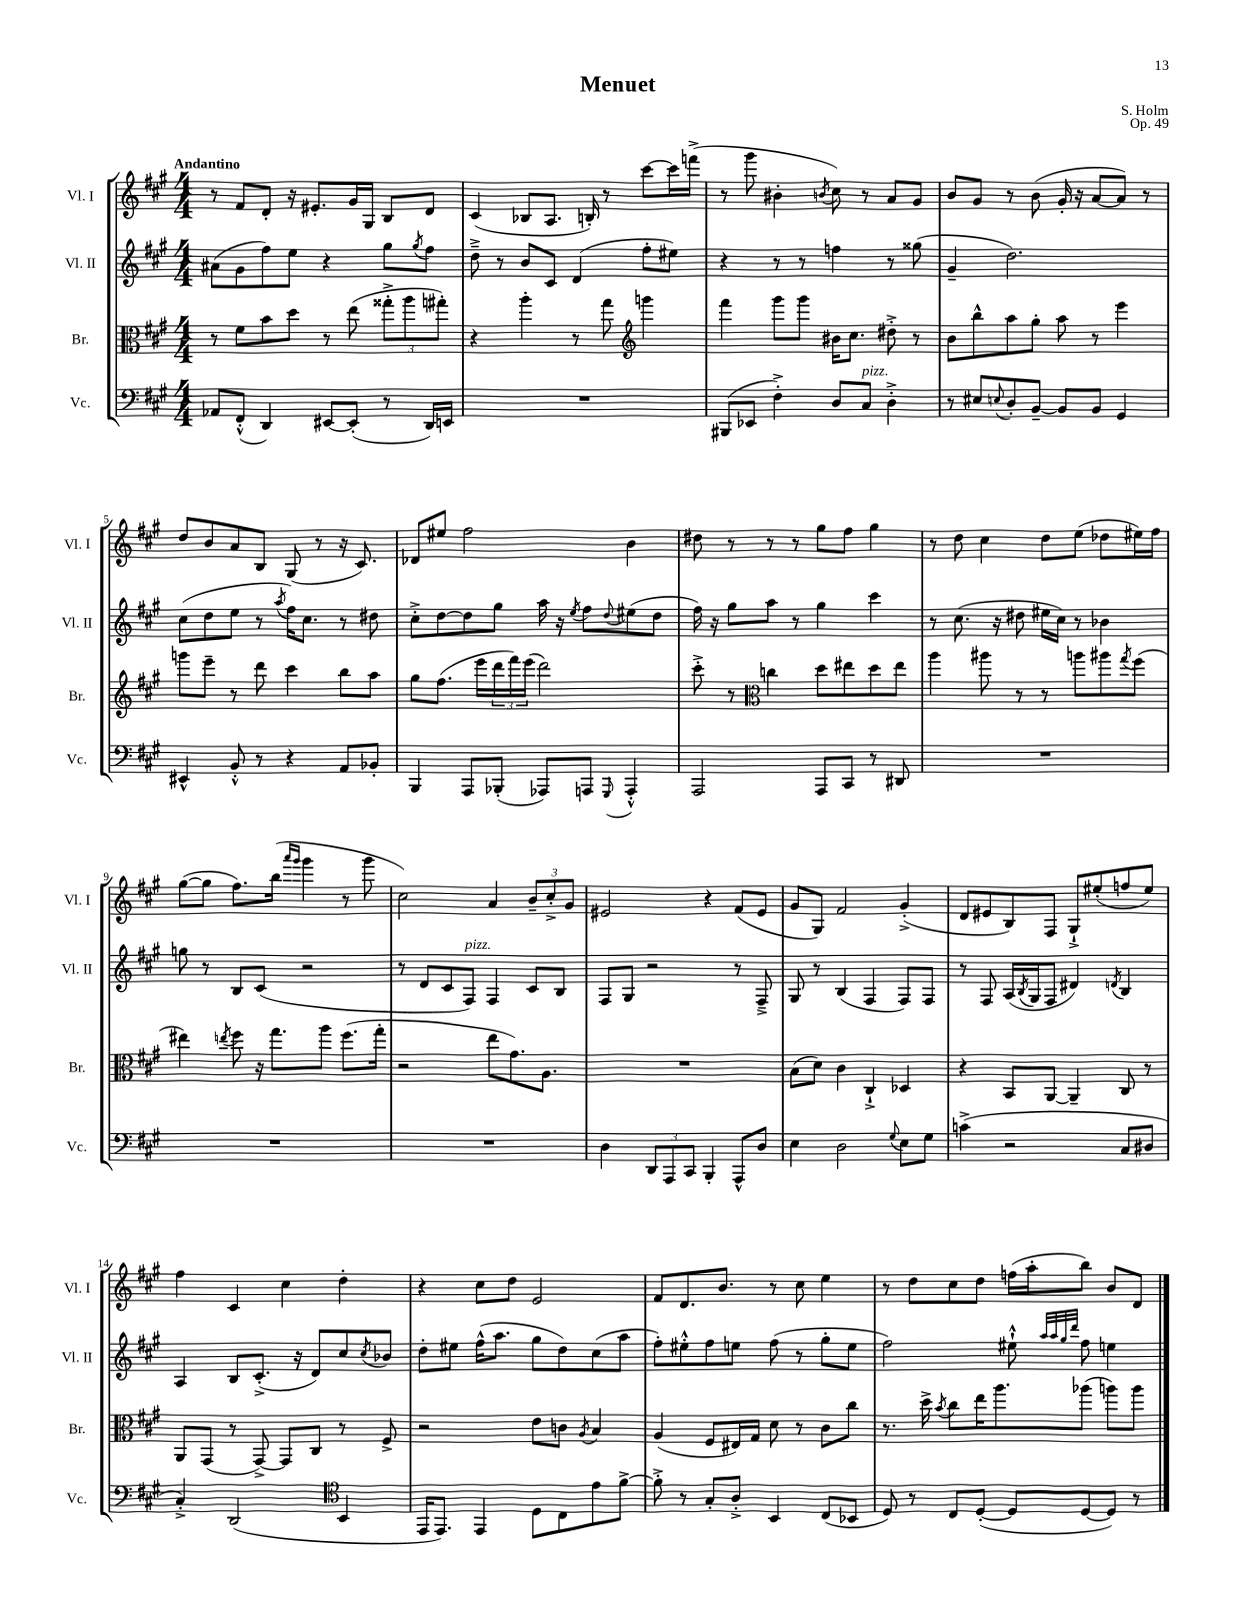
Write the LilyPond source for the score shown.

\header { title = "Menuet" composer = "S. Holm" opus = "Op. 49" }
<<
\new StaffGroup <<
\new Staff = "s0" \with { instrumentName = "Vl. I" shortInstrumentName = "Vl. I" } {
    \clef treble \key a \major \numericTimeSignature \time 4/4 \tempo "Andantino"
    r8 fis'8 d'8-. r16 eis'8.-. gis'16 gis16 b8 d'8 |
    cis'4( bes8 a8. b16-.) r8 cis'''8~ cis'''16 f'''16->( |
    r8 gis'''8 bis'4-. \acciaccatura { b'8 } cis''8) r8 a'8 gis'8 |
    b'8 gis'8 r8 b'8( gis'16-. r16 a'8~ a'8) r8 |
    d''8 b'8 a'8 b8 gis8( r8 r16 cis'8.) |
    des'8 eis''8 fis''2 b'4 |
    dis''8 r8 r8 r8 gis''8 fis''8 gis''4 |
    r8 d''8 cis''4 d''8 e''8( des''8 eis''16) fis''16 |
    gis''8~( gis''8 fis''8.) b''16( \grace { a'''16 gis'''16 } gis'''4 r8 gis'''8 |
    cis''2) a'4 \tuplet 3/2 { b'8-- cis''8-.-> gis'8 } |
    eis'2 r4 fis'8( eis'8 |
    gis'8 gis8) fis'2 gis'4-.->( |
    d'8 eis'8 b8) fis8 gis8-!-> eis''8-.( f''8 eis''8) |
    fis''4 cis'4 cis''4 d''4-. |
    r4 cis''8 d''8 e'2 |
    fis'8 d'8. b'8. r8 cis''8 e''4 |
    r8 d''8 cis''8 d''8 f''16( a''16-. b''8) b'8 d'8 \bar "|." |
}
\new Staff = "s1" \with { instrumentName = "Vl. II" shortInstrumentName = "Vl. II" } {
    \clef treble \key a \major \numericTimeSignature \time 4/4
    ais'8( gis'8 fis''8) e''8 r4 gis''8 \acciaccatura { gis''8 } fis''8 |
    d''8---> r8 b'8 cis'8 d'4( fis''8-. eis''8) |
    r4 r8 r8 f''4 r8 gisis''8( |
    gis'4-- d''2.) |
    cis''8( d''8 e''8 r8 \acciaccatura { a''8 } fis''16) cis''8. r8 dis''8 |
    cis''8-.-> d''8~ d''8 gis''8 a''16 r16 \acciaccatura { e''8 } fis''8 \appoggiatura { d''8 } eis''8( d''8 |
    fis''16) r16 gis''8 a''8 r8 gis''4 cis'''4 |
    r8 cis''8.( r16 dis''8 eis''16 cis''16) r8 bes'4 |
    g''8 r8 b8 cis'8( r2 |
    r8 d'8 cis'8 fis8^\markup { \italic "pizz." }) fis4 cis'8 b8 |
    fis8 gis8 r2 r8 fis8---> |
    gis8 r8 b4( fis4 fis8) fis8 |
    r8 fis8 a16( \acciaccatura { b8 } gis16 fis8 dis'4) \acciaccatura { d'8 } b4 |
    a4 b8 cis'8.-.->( r16 d'8) cis''8 \acciaccatura { cis''8 } bes'8 |
    d''8-. eis''8 fis''16-^( a''8. gis''8 d''8) cis''8( a''8 |
    fis''8-.) eis''8-.-^ fis''8 e''8 fis''8( r8 gis''8-. e''8 |
    fis''2) eis''8-!-^ \grace { a''32 a''32 gis''32 d'''32 } fis''8 e''4 \bar "|." |
}
\new Staff = "s2" \with { instrumentName = "Br." shortInstrumentName = "Br." } {
    \clef alto \key a \major \numericTimeSignature \time 4/4
    r8 fis'8 b'8 d''8 r8 e''8( \tuplet 3/2 { gisis''8-.-> a''8 gis''8-.) } |
    r4 a''4-. r8 gis''8 \clef treble g'''4 |
    fis'''4 gis'''8 gis'''8 bis'16 cis''8. dis''8-.-> r8 |
    b'8 b''8-^ a''8 gis''8-. a''8 r8 e'''4 |
    g'''8 e'''8-- r8 d'''8 cis'''4 b''8 a''8 |
    gis''8 fis''8.( e'''16 \tuplet 3/2 { d'''16 fis'''16) e'''16( } d'''2) |
    cis'''8-.-> r8 \clef alto c''4 d''8 eis''8 d''8 eis''8 |
    a''4 ais''8 r8 r8 a''8 ais''8 \acciaccatura { gis''8 } fis''8( |
    eis''4) \acciaccatura { e''8 } fis''8 r16 gis''8. a''8 fis''8.( gis''16-. |
    r2 e''8 gis'8.) a8. |
    R1 |
    b8( d'8) cis'4 cis4-!-> des4 |
    r4 b,8 a,8~ a,4-- cis8 r8 |
    a,8 gis,8( r8 gis,8~->) gis,8 cis8 r8 fis8-> |
    r2 e'8 c'8 \acciaccatura { a8 } b4 |
    a4( fis8 eis16) gis16 d'8 r8 cis'8 cis''8 |
    r8. d''16-> \acciaccatura { b'8 } cis''8 e''16 a''8. aes''8( a''8) a''8 \bar "|." |
}
\new Staff = "s3" \with { instrumentName = "Vc." shortInstrumentName = "Vc." } {
    \clef bass \key a \major \numericTimeSignature \time 4/4
    aes,8 fis,8-.-^( d,4) eis,8~ eis,8-.( r8 d,16) e,16 |
    R1 |
    bis,,8( ees,8 fis4-.->) d8 cis8^\markup { \italic "pizz." } d4-.-> |
    r8 eis8 \appoggiatura { e8 } d8-. b,8~-- b,8 b,8 gis,4 |
    eis,4-^ b,8-.-^ r8 r4 a,8 bes,8-. |
    b,,4 a,,8 bes,,8-.( aes,,8) a,,8 \appoggiatura { gis,,8 } a,,4-.-^ |
    a,,2 a,,8 cis,8 r8 dis,8 |
    R1 |
    R1 |
    R1 |
    d4 \tuplet 3/2 { d,8 a,,8 cis,8 } b,,4-. a,,8-^ d8 |
    e4 d2 \appoggiatura { gis8 } e8 gis8 |
    c'4->( r2 cis8 dis8 |
    cis4-.->) d,2( \clef tenor b,4 |
    e,16 e,8.) e,4 d8 cis8 e'8 fis'8~-> |
    fis'8-.-> r8 gis8-. a8-.-> b,4 cis8( bes,8 |
    d8) r8 cis8 d8~-.( d8 d8~ d8) r8 \bar "|." |
}
>>
>>
